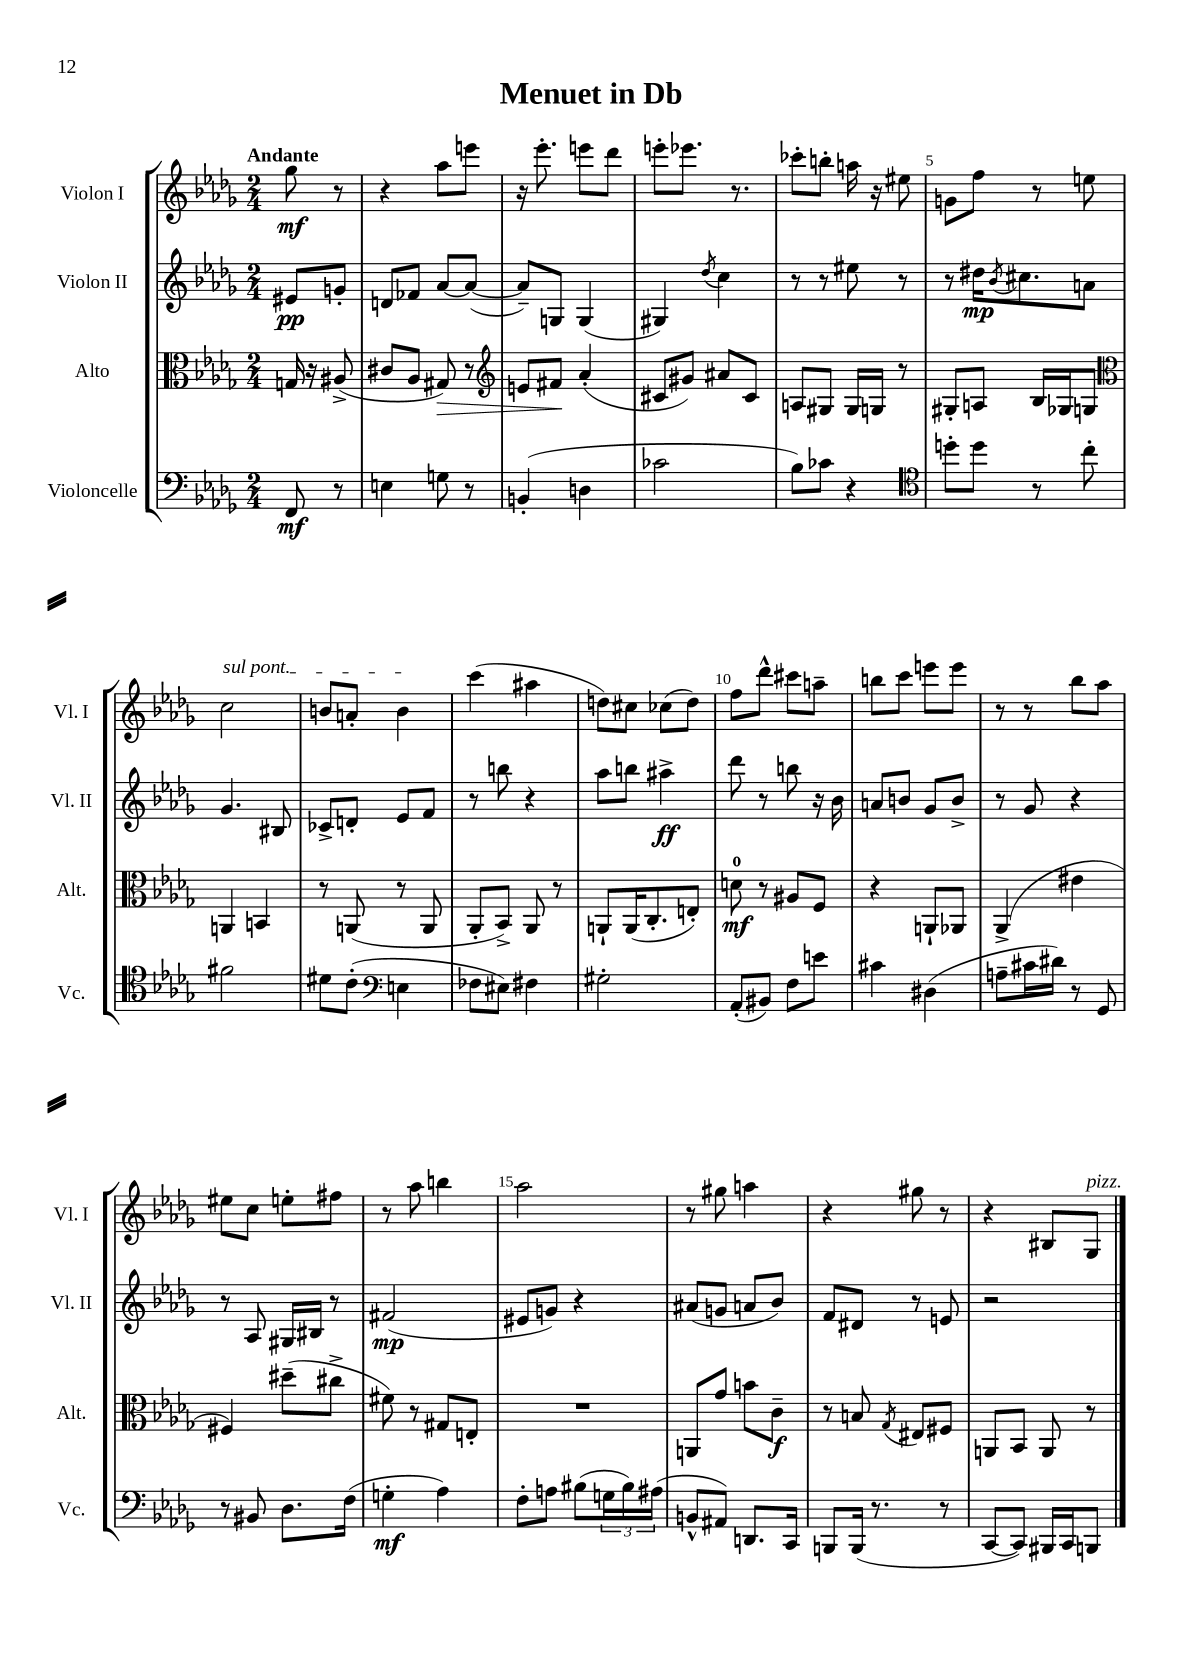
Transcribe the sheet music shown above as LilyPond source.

\header { title = "Menuet in Db" }
<<
\new StaffGroup <<
\new Staff = "s0" \with { instrumentName = "Violon I" shortInstrumentName = "Vl. I" } {
    \clef treble \key des \major \numericTimeSignature \time 2/4 \partial 4 \tempo "Andante"
    ges''8\mf r8 |
    r4 aes''8 e'''8 |
    r16 ees'''8.-. e'''8 des'''8 |
    e'''8-. ees'''8. r8. |
    ces'''8-. b''8-. a''16 r16 eis''8 |
    g'8 f''8 r8 e''8 |
    \once \override TextSpanner.bound-details.left.text = \markup { \italic "sul pont." } c''2\startTextSpan |
    b'8 a'8-. b'4\stopTextSpan |
    c'''4( ais''4 |
    d''8) cis''8 ces''8( d''8) |
    f''8 des'''8-^ cis'''8 a''8-- |
    b''8 c'''8 e'''8 e'''8 |
    r8 r8 bes''8 aes''8 |
    eis''8 c''8 e''8-. fis''8 |
    r8 aes''8 b''4 |
    aes''2 |
    r8 gis''8 a''4 |
    r4 gis''8 r8 |
    r4 bis8 ges8^\markup { \italic "pizz." } \bar "|." |
}
\new Staff = "s1" \with { instrumentName = "Violon II" shortInstrumentName = "Vl. II" } {
    \clef treble \key des \major \numericTimeSignature \time 2/4 \partial 4
    eis'8\pp g'8-. |
    d'8 fes'8 aes'8~ aes'8~( |
    aes'8--) g8 g4( |
    gis4) \acciaccatura { des''8 } c''4 |
    r8 r8 eis''8 r8 |
    r8 dis''16\mp \acciaccatura { bes'8 } cis''8. a'8 |
    ges'4. bis8 |
    ces'8-> d'8-. ees'8 f'8 |
    r8 b''8 r4 |
    aes''8 b''8 ais''4->\ff |
    des'''8 r8 b''8 r16 bes'16 |
    a'8 b'8 ges'8 b'8-> |
    r8 ges'8 r4 |
    r8 aes8 gis16 bis16 r8 |
    fis'2\mp( |
    eis'8 g'8) r4 |
    ais'8( g'8 a'8 bes'8) |
    f'8 dis'8 r8 e'8 |
    r2 \bar "|." |
}
\new Staff = "s2" \with { instrumentName = "Alto" shortInstrumentName = "Alt." } {
    \clef alto \key des \major \numericTimeSignature \time 2/4 \partial 4
    g16 r16 ais8->( |
    cis'8 aes8 gis8\>) r8 |
    \clef treble e'8 fis'8\! aes'4-.( |
    cis'8 gis'8) ais'8 cis'8 |
    a8 gis8 gis16 g16 r8 |
    gis8-. a8 bes16 ges16 g8 |
    \clef alto a,4 b,4 |
    r8 a,8( r8 a,8 |
    aes,8-. bes,8->) aes,8 r8 |
    a,8-! a,16( c8.-. e8-.) |
    d'8-0\mf r8 ais8 f8 |
    r4 a,8-! aes,8 |
    aes,4->( eis'4 |
    fis4) dis''8--( cis''8-> |
    fis'8) r8 gis8 e8-. |
    R2 |
    a,8 ges'8 b'8 c'8--\f |
    r8 b8 \acciaccatura { ges8 } eis8 fis8 |
    a,8 bes,8 a,8 r8 \bar "|." |
}
\new Staff = "s3" \with { instrumentName = "Violoncelle" shortInstrumentName = "Vc." } {
    \clef bass \key des \major \numericTimeSignature \time 2/4 \partial 4
    f,8\mf r8 |
    e4 g8 r8 |
    b,4-.( d4 |
    ces'2 |
    bes8) ces'8 r4 |
    \clef tenor d''8-. d''8 r8 c''8-. |
    fis'2 |
    dis'8 c'8-.( \clef bass e4 |
    fes8 eis8) fis4 |
    gis2-. |
    aes,8-.( bis,8) f8 e'8 |
    cis'4 dis4( |
    a8-- cis'16 dis'16) r8 ges,8 |
    r8 bis,8 des8. f16( |
    g4-.\mf aes4) |
    f8-. a8 bis8( \tuplet 3/2 { g16 bis16) ais16( } |
    b,8-^ ais,8) d,8. c,16 |
    b,,8 b,,16( r8. r8 |
    c,8~ c,8) bis,,16 c,16 b,,8 \bar "|." |
}
>>
>>
\layout { \context { \Score \override BarNumber.break-visibility = ##(#f #t #t) barNumberVisibility = #(every-nth-bar-number-visible 5) } }
